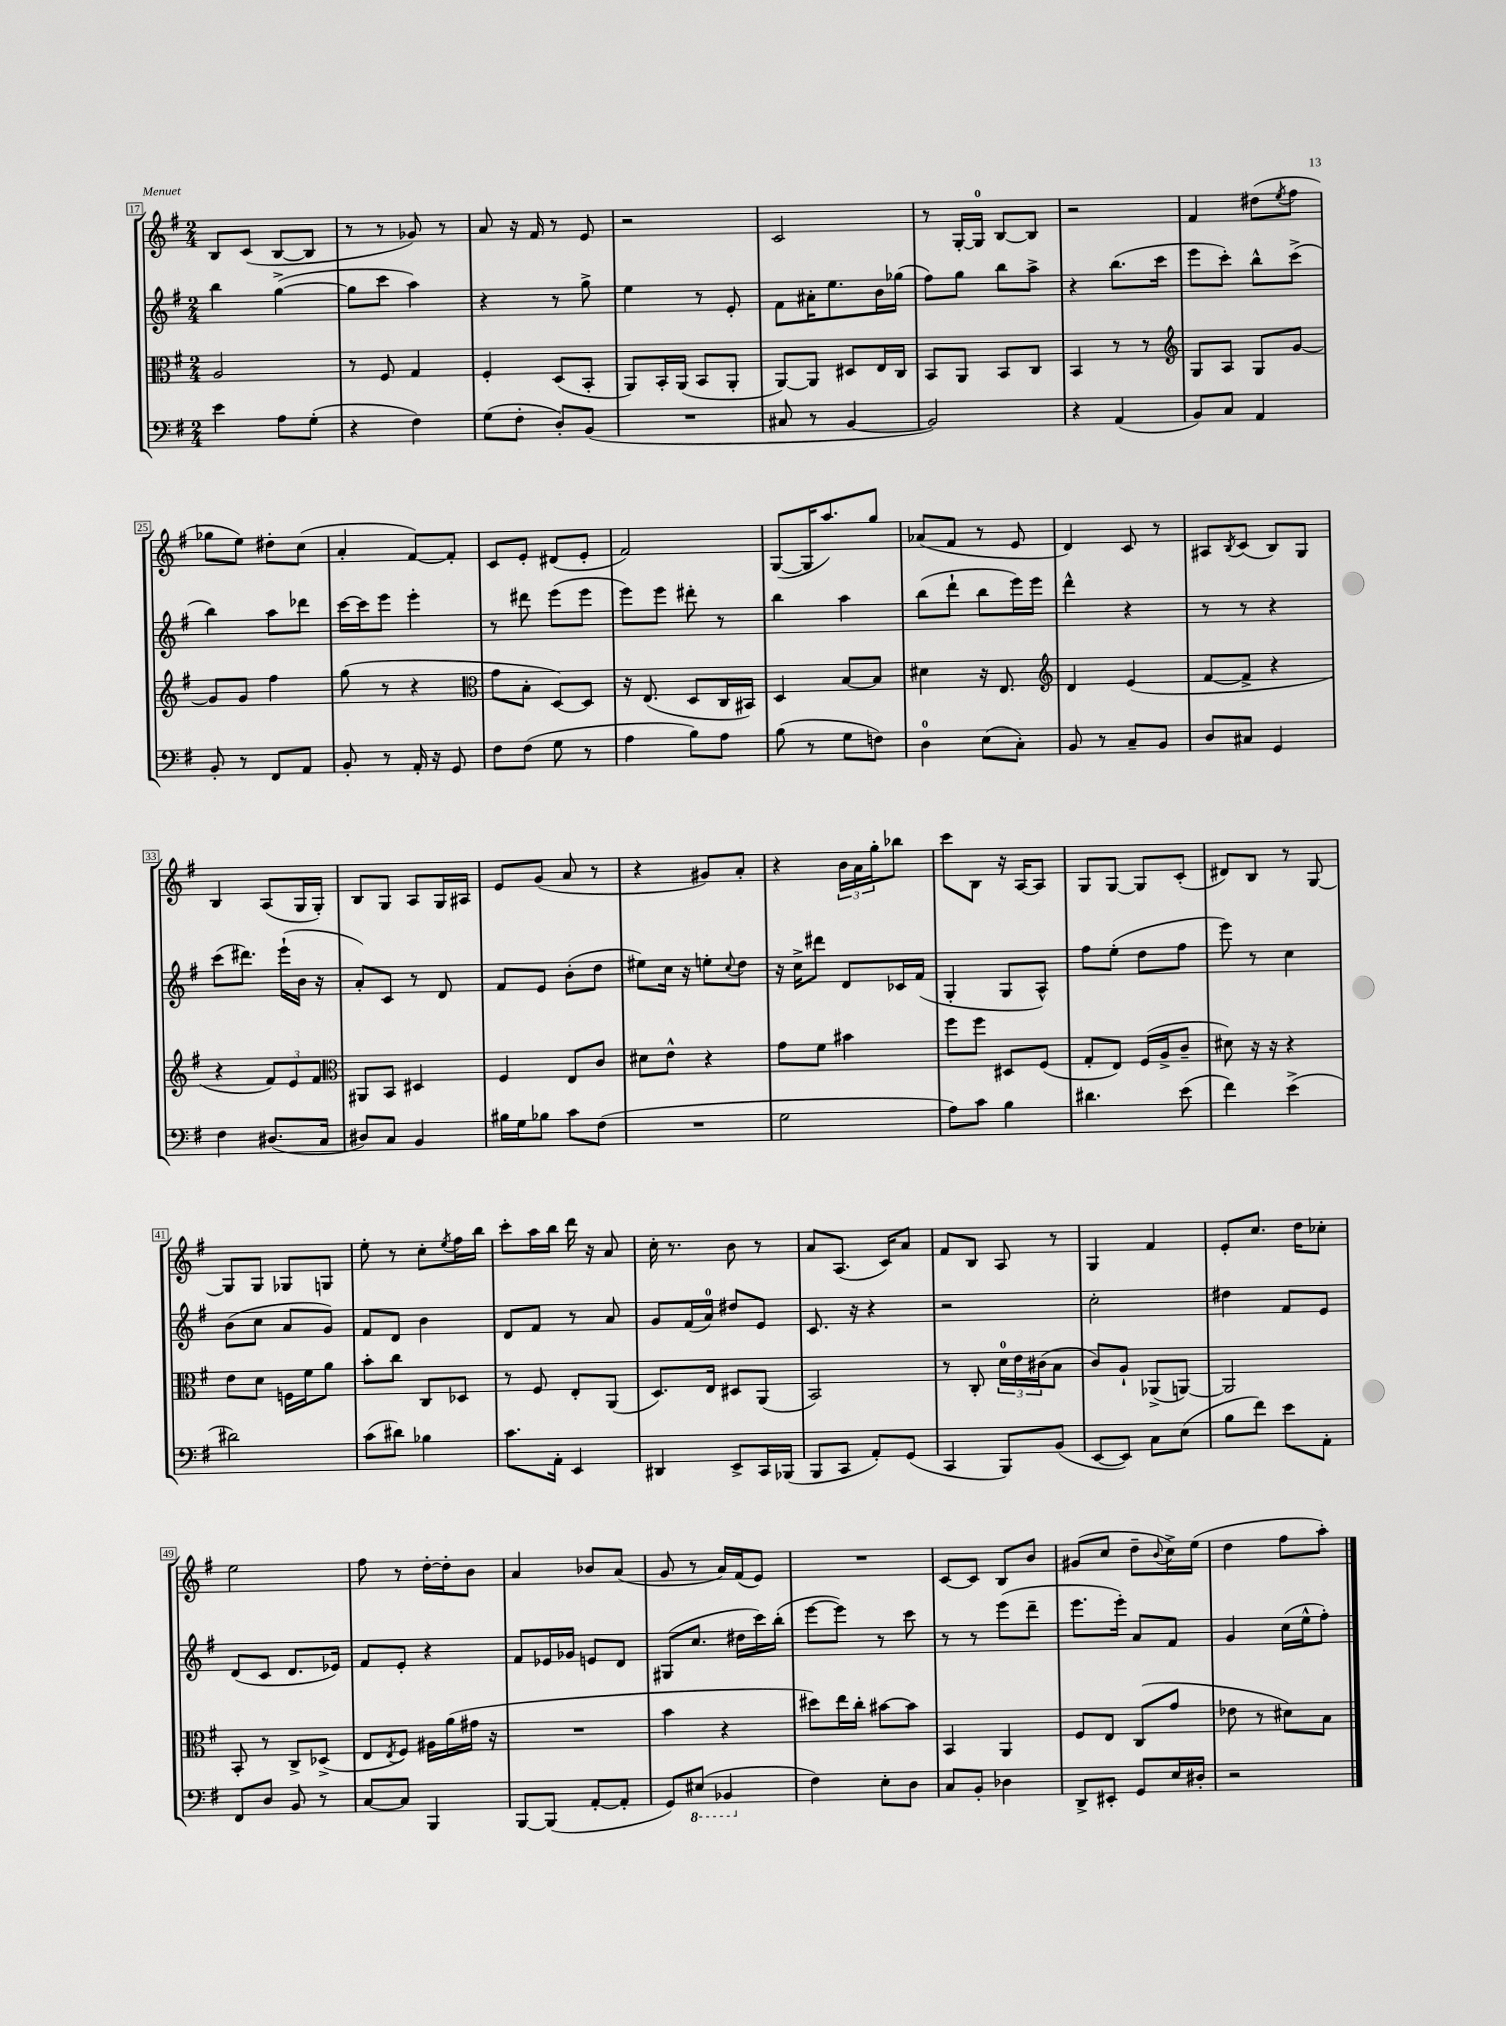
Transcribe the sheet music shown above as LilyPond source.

<<
\new StaffGroup <<
\new Staff = "s0" {
    \clef treble \key g \major \numericTimeSignature \time 2/4
    b8 c'8( b8~ b8 |
    r8 r8 ges'8) r8 |
    a'8 r16 fis'16 r8 e'8 |
    r2 |
    c'2 |
    r8 g16~-. g16-0 b8~ b8 |
    r2 |
    fis'4 dis''8( \acciaccatura { e''8 } fis''8 |
    ges''8 e''8) dis''8-. c''8( |
    a'4-. fis'8~) fis'8-. |
    c'8 e'8-. dis'8( e'8-. |
    fis'2) |
    g8~( g16 a''8.) g''8 |
    aes'8( fis'8 r8 e'8 |
    d'4) c'8 r8 |
    ais8 \acciaccatura { b8 } c'8( b8) g8 |
    b4 a8( g16 g16-.) |
    b8 g8 a8 g16 ais16 |
    e'8 g'8( a'8 r8 |
    r4 gis'8) a'8-. |
    r4 \tuplet 3/2 { b'16 a'16 g''16-. } bes''8 |
    c'''8 b8 r16 a16~ a8 |
    g8 g8~ g8 c'8-.( |
    dis'8) b8 r8 g8~ |
    g8 g8 ges8 g8 |
    e''8-. r8 c''8-. \acciaccatura { e''8 } fis''16 b''16 |
    c'''8-. a''16 b''16 d'''16 r16 a'8 |
    c''16-. r8. b'8 r8 |
    a'8 a8.( c'16) a'8 |
    fis'8 b8 a8 r8 |
    g4 fis'4 |
    e'8-. c''8. d''16 ces''8-. |
    e''2 |
    fis''8 r8 d''16~-. d''16-. b'8 |
    a'4 bes'8 a'8( |
    g'8 r8 a'16) fis'16( e'8) |
    R2 |
    c'8~ c'8 b8 b'8 |
    gis'8( c''8 d''8-- \appoggiatura { b'8 } c''16->) e''16( |
    d''4 fis''8 a''8-.) \bar "|." |
}
\new Staff = "s1" {
    \clef treble \key g \major \numericTimeSignature \time 2/4
    b''4 g''4~->( |
    g''8 c'''8 a''4) |
    r4 r8 g''8-> |
    e''4 r8 e'8-. |
    fis'8 ais'16-. e''8. b'16 ges''16( |
    fis''8) g''8 b''8 a''8-> |
    r4 b''8.( c'''16 |
    e'''8 c'''8-.) b''8-^ c'''8->( |
    b''4) a''8 des'''8 |
    c'''16~ c'''16 e'''8 e'''4-. |
    r8 dis'''8 e'''8( e'''8 |
    e'''8) e'''8 dis'''8-. r8 |
    b''4 a''4 |
    b''8( d'''8-! b''8 e'''16) e'''16 |
    d'''4-^ r4 |
    r8 r8 r4 |
    c'''8( dis'''8.) e'''16-!( b'16 r16 |
    a'8-.) c'8 r8 d'8 |
    fis'8 e'8 b'8-.( d''8 |
    eis''8) c''16 r16 e''8-. \appoggiatura { c''8 } d''8 |
    r16 c''16-> dis'''8 d'8 ces'16 fis'16( |
    g4-. g8 a8-^) |
    fis''8 e''8-.( d''8 fis''8 |
    e'''8) r8 c''4 |
    b'8( c''8 a'8 g'8) |
    fis'8 d'8 b'4 |
    d'8 fis'8 r8 a'8 |
    g'8 fis'16( a'16-0) dis''8 e'8 |
    c'8. r16 r4 |
    r2 |
    c''2-. |
    dis''4 fis'8 e'8 |
    d'8( c'8 d'8. ees'16) |
    fis'8 e'8-. r4 |
    fis'8 ees'16 ges'16 e'8 d'8 |
    gis8( c''8. dis''16 c'''16) b''16-.( |
    e'''8~ e'''8) r8 c'''8 |
    r8 r8 e'''8( d'''8-- |
    e'''8. e'''16-.) a'8 fis'8 |
    g'4 c''16( e''16-^ fis''8-.) \bar "|." |
}
\new Staff = "s2" {
    \clef alto \key g \major \numericTimeSignature \time 2/4
    a2 |
    r8 fis8 g4 |
    fis4-. d8( b,8-. |
    a,8) b,16-. a,16( b,8 a,8-. |
    a,8~) a,8 dis8 e16 c16 |
    b,8 a,8 b,8 c8 |
    b,4 r8 r8 |
    \clef treble g8 a8 g8 g'8~ |
    g'8 g'8 fis''4 |
    g''8( r8 r4 |
    \clef alto g'8 b8-. d8~) d8 |
    r16 e8.( d8 c16 bis,16) |
    d4 b8~ b8 |
    dis'4 r16 e8. |
    \clef treble d'4 e'4( |
    fis'8~ fis'8-> r4 |
    r4 \tuplet 3/2 { fis'8) e'8 fis'8 } |
    \clef alto ais,8 b,8 dis4 |
    fis4 e8 c'8 |
    dis'8 e'8-^ r4 |
    g'8 fis'8 bis'4 |
    fis''8 fis''8 dis8 fis8( |
    g8-. e8) fis16( a16-> c'8-- |
    dis'8) r16 r16 r4 |
    e'8 d'8 f16 fis'16 a'8 |
    b'8-. c''8 c8 des8 |
    r8 fis8 e8-. a,8( |
    d8.) e16 dis8 a,8( |
    b,2) |
    r8 c8-. \tuplet 3/2 { d'16-0 e'16 cis'16( } b8 |
    c'8) a8-! aes,8->( a,8~) |
    a,2 |
    b,8-. r8 c8-> des8->( |
    e8 \acciaccatura { e8 } fis8) ais16 a'16( gis'16 r16 |
    R2 |
    b'4 r4 |
    dis''8) e''16 c''16-. bis'8~ bis'8 |
    b,4 a,4 |
    fis8 e8 c8( g'8 |
    ees'8 r8 dis'8) b8 \bar "|." |
}
\new Staff = "s3" {
    \clef bass \key g \major \numericTimeSignature \time 2/4
    e'4 a8 g8-.( |
    r4 fis4) |
    g8( fis8-. d8-.) b,8( |
    R2 |
    cis8 r8 b,4~ |
    b,2) |
    r4 a,4( |
    b,8) c8 a,4 |
    b,8-. r8 fis,8 a,8 |
    b,8-. r8 a,16-. r16 g,8 |
    fis8 fis8( g8 r8 |
    a4 b8) a8 |
    b8( r8 g8 f8) |
    d4-0 e8( c8-.) |
    b,8 r8 c8-- b,8 |
    d8 cis8 g,4 |
    fis4 dis8.( c16 |
    dis8) c8 b,4 |
    bis16 g16 bes8 c'8 fis8( |
    R2 |
    g2 |
    a8) c'8 b4 |
    dis'4. e'8( |
    fis'4) e'4->( |
    dis'2) |
    c'8( dis'8) bes4 |
    c'8. a,16-. e,4 |
    dis,4 e,8-> c,16 bes,,16( |
    b,,8 c,8 a,8-.) g,8( |
    c,4 b,,8) b,8( |
    e,8~ e,8) c8 e8( |
    b8 fis'8) e'8 a,8-. |
    fis,8 d8 b,8 r8 |
    c8~ c8 b,,4 |
    b,,8~ b,,8( a,8~-. a,8-. |
    g,8) \ottava #-1 eis,8( bes,,4 \ottava #0 |
    fis4) e8-. d8 |
    c8 b,8-. des4 |
    d,8-> eis,8-. g,8 e16 dis16-. |
    r2 \bar "|." |
}
>>
>>
\layout { \context { \Score currentBarNumber = #17 \override BarNumber.stencil = #(make-stencil-boxer 0.1 0.3 ly:text-interface::print) } }
